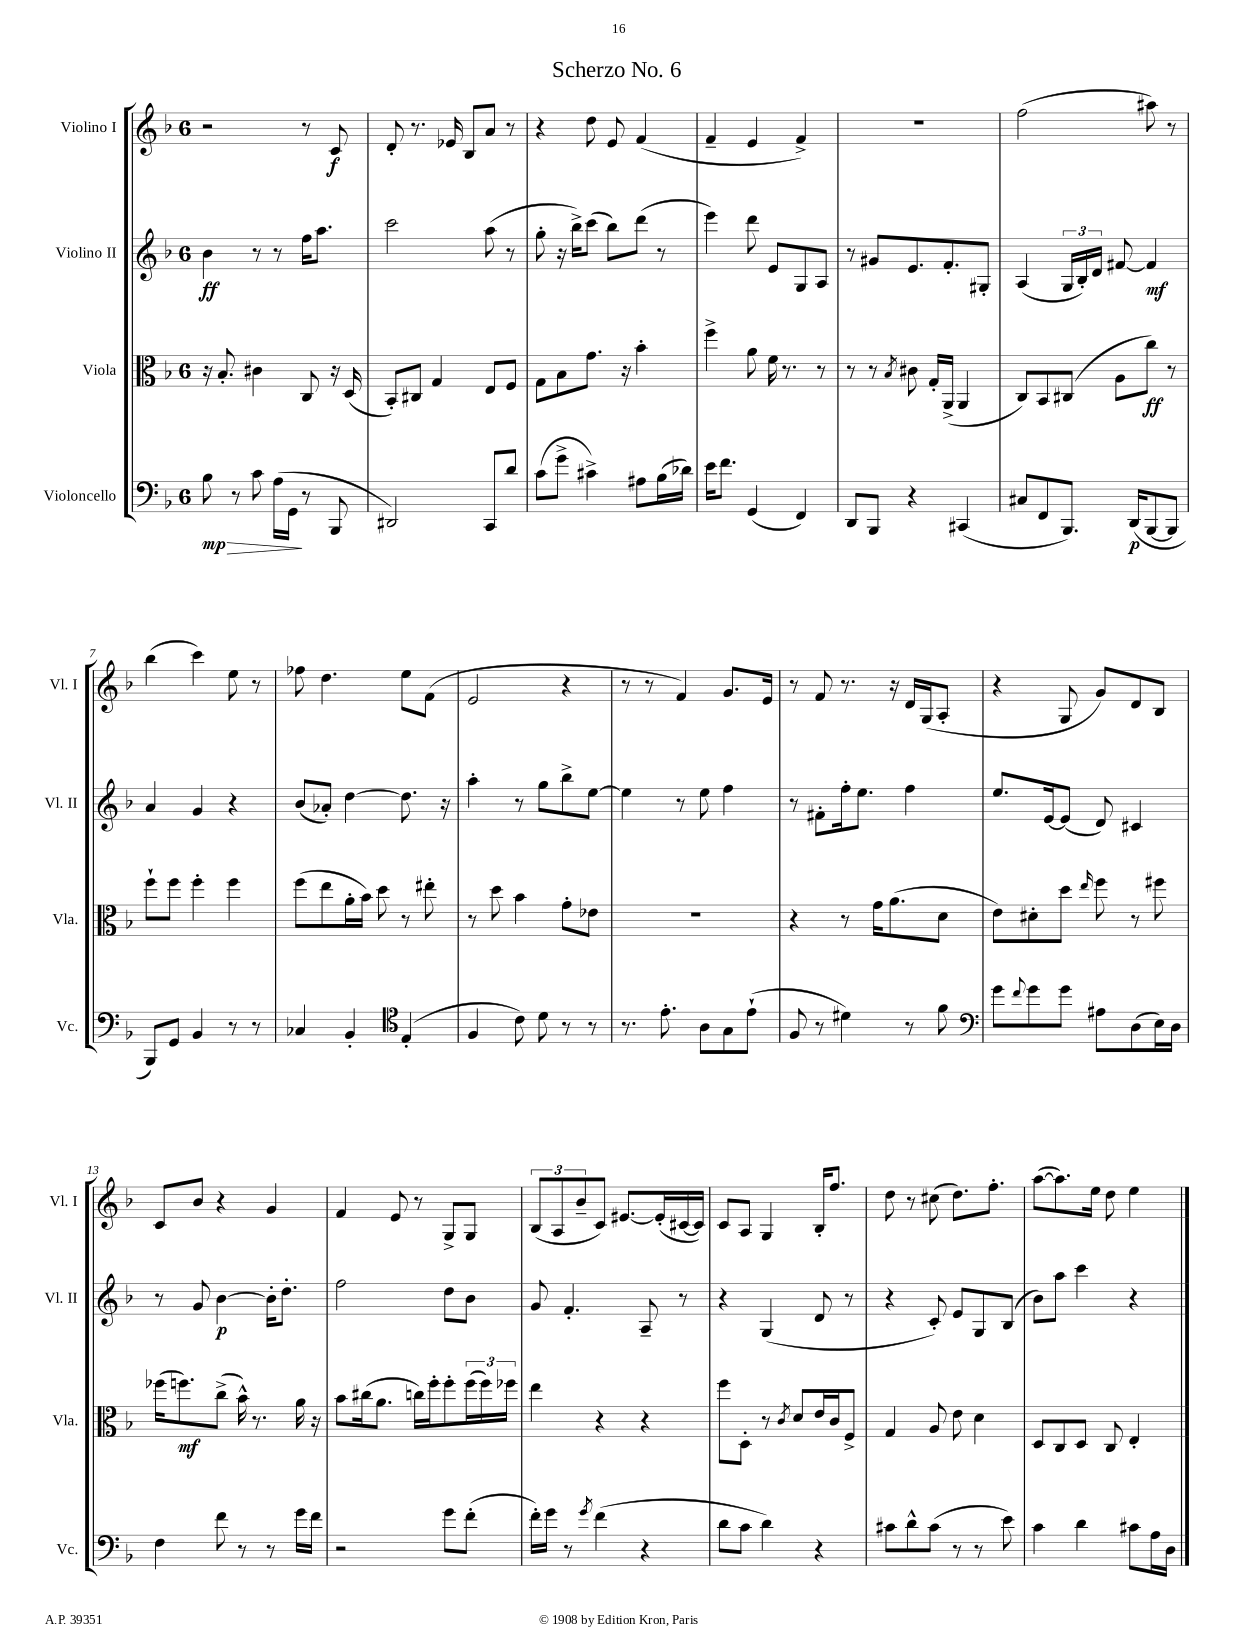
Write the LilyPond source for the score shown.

\header { title = "Scherzo No. 6" }
<<
\new StaffGroup <<
\new Staff = "s0" \with { instrumentName = "Violino I" shortInstrumentName = "Vl. I" } {
    \clef treble \key f \major \once \override Staff.TimeSignature.style = #'single-digit \time 6/8
    r2 r8 c'8\f |
    d'8-. r8. ees'16 bes8 a'8 r8 |
    r4 d''8 e'8 f'4( |
    f'4-- e'4 f'4->) |
    R2. |
    f''2( ais''8) r8 |
    bes''4( c'''4) e''8 r8 |
    fes''8 d''4. e''8 f'8( |
    e'2 r4 |
    r8 r8 f'4) g'8. e'16 |
    r8 f'8 r8. r16 d'16 g16( a8-. |
    r4 g8 g'8) d'8 bes8 |
    c'8 bes'8 r4 g'4 |
    f'4 e'8 r8 g8-> g8 |
    \tuplet 3/2 { bes8( a8 bes'8-- } c'8) eis'8.~ eis'16-.( cis'16~ cis'16) |
    c'8 a8 g4 bes16-. f''8. |
    d''8 r8 cis''8( d''8.) f''8.-. |
    a''8~( a''8.) e''16 d''8 e''4 \bar "|." |
}
\new Staff = "s1" \with { instrumentName = "Violino II" shortInstrumentName = "Vl. II" } {
    \clef treble \key f \major \once \override Staff.TimeSignature.style = #'single-digit \time 6/8
    bes'4\ff r8 r8 f''16 a''8. |
    c'''2 a''8( r8 |
    g''8-. r16 bes''16->) c'''8( bes''8) d'''8( r8 |
    e'''4) d'''8 e'8 g8 a8 |
    r8 gis'8 e'8. f'8.-. gis8-. |
    a4( \tuplet 3/2 { g16 bes16-.) d'16 } fis'8~ fis'4\mf |
    a'4 g'4 r4 |
    bes'8( aes'8-.) d''4~ d''8. r16 |
    a''4-. r8 g''8 bes''8-> e''8~ |
    e''4 r8 e''8 f''4 |
    r8 fis'8-. f''16-. e''8. f''4 |
    e''8. e'16~ e'8( d'8) cis'4 |
    r8 g'8 bes'4~\p bes'16-. d''8.-. |
    f''2 d''8 bes'8 |
    g'8 f'4.-. a8-- r8 |
    r4 g4( d'8 r8 |
    r4 c'8-.) e'8 g8 bes8( |
    bes'8) a''8 c'''4 r4 \bar "|." |
}
\new Staff = "s2" \with { instrumentName = "Viola" shortInstrumentName = "Vla." } {
    \clef alto \key f \major \once \override Staff.TimeSignature.style = #'single-digit \time 6/8
    r16 bes8.-. cis'4 c8 r16 d16( |
    bes,8-.) cis8 g4 e8 f8 |
    g8 bes8 g'8. r16 bes'4-. |
    f''4-> a'8 f'16 r8. r8 |
    r8 r8 \acciaccatura { bes8 } cis'8 g16-. a,16->( a,4 |
    c8) bes,8 cis8( a8 c''8\ff) r8 |
    f''8-! f''8 f''4-. f''4 |
    f''8( e''8 a'16-. bes'16) d''8 r8 eis''8-. |
    r8 d''8 bes'4 g'8-. ees'8 |
    R2. |
    r4 r8 g'16 a'8.( d'8 |
    e'8) dis'8-. d''8 \grace { e''16 } f''8 r8 fis''8 |
    fes''16( f''8.\mf) c''8->( bes'16-^) r8. a'16 r16 |
    bes'8 cis''16( a'8. c''16) f''16-. f''8-. \tuplet 3/2 { f''16( f''16) fes''16 } |
    e''4 r4 r4 |
    f''8 d8-. r8 \acciaccatura { c'8 } d'8 e'16 c'16 f8-> |
    g4 a8 e'8 d'4 |
    d8 c8 d8 c8 e4-. \bar "|." |
}
\new Staff = "s3" \with { instrumentName = "Violoncello" shortInstrumentName = "Vc." } {
    \clef bass \key f \major \once \override Staff.TimeSignature.style = #'single-digit \time 6/8
    bes8\mp\> r8 c'8 a16( g,16\! r8 bes,,8 |
    dis,2) c,8 d'8 |
    c'8( g'8-> cis'4->) ais8 bes16( des'16) |
    e'16 f'8. g,4( f,4) |
    d,8 bes,,8 r4 cis,4( |
    cis8 f,8 bes,,8.) d,16\p( bes,,8~ bes,,8 |
    bes,,8) g,8 bes,4 r8 r8 |
    ces4 bes,4-. \clef tenor e4-.( |
    f4 c'8) d'8 r8 r8 |
    r8. e'8.-. a8 g8 e'8-!( |
    f8 r8 dis'4) r8 f'8 |
    \clef bass g'8 \appoggiatura { f'8 } g'8 g'8 ais8 d8( e16) d16 |
    f4 f'8 r8 r8 g'16 f'16 |
    r2 g'8 f'8-.( |
    f'16-.) g'16 r8 \acciaccatura { g'8 } f'4( r4 |
    d'8 c'8 d'4) r4 |
    cis'8 d'8-^ cis'8( r8 r8 e'8) |
    c'4 d'4 cis'8 a16 d16 \bar "|." |
}
>>
>>
